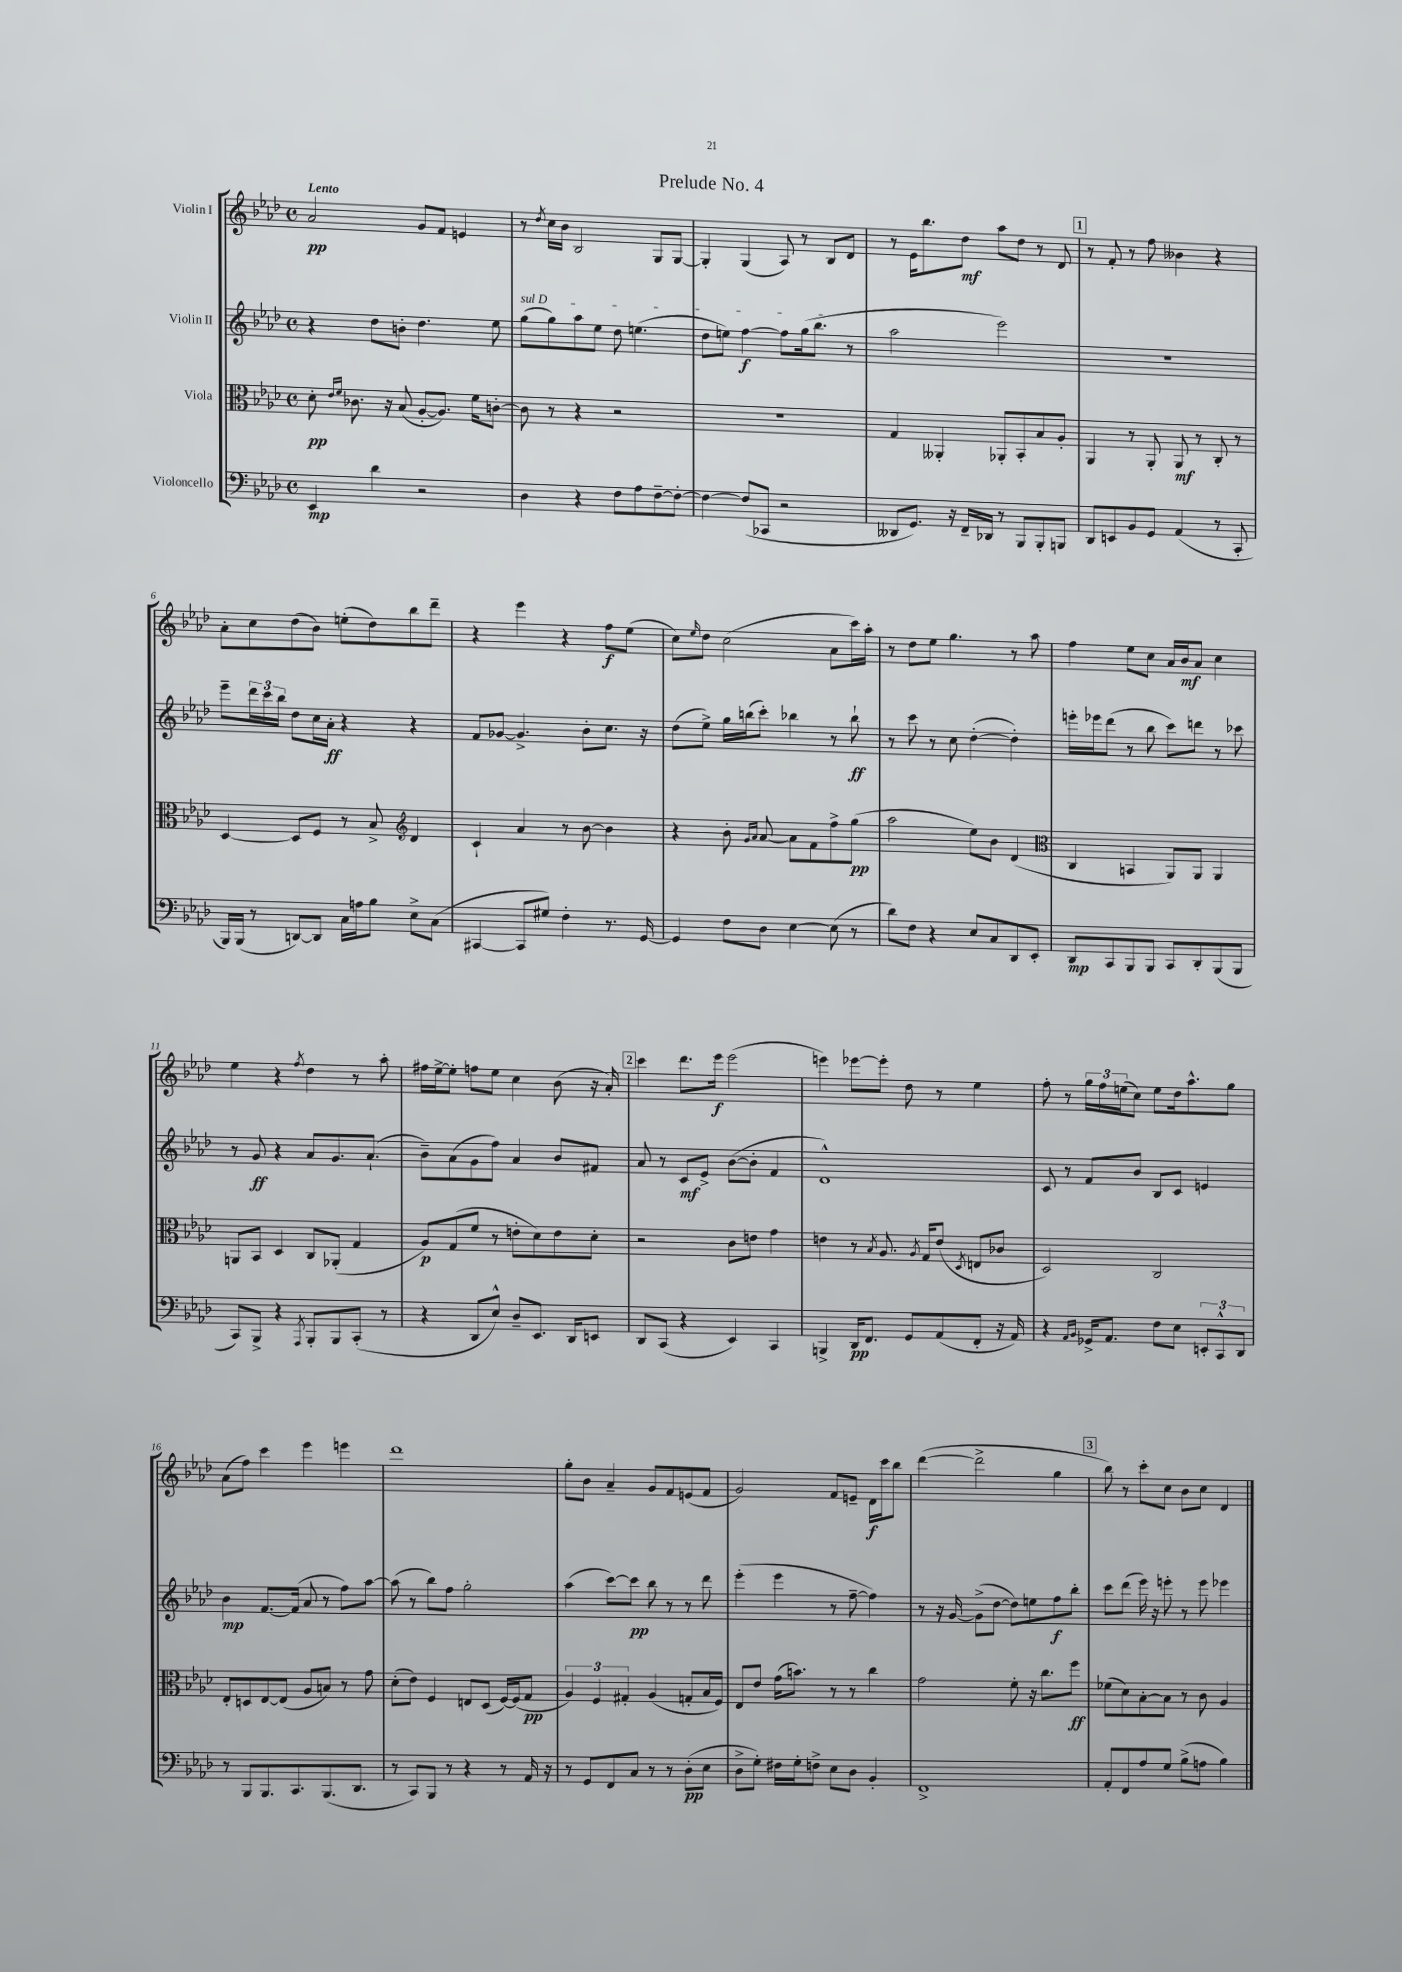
\header { title = "Prelude No. 4" }
<<
\new StaffGroup <<
\new Staff = "s0" \with { instrumentName = "Violin I" } {
    \clef treble \key aes \major \defaultTimeSignature \time 4/4 \tempo "Lento"
    aes'2\pp g'8 f'8 e'4 |
    r8 \acciaccatura { des''8 } c''16 bes'16 bes2 g8 g8~ |
    g4-. g4( aes8) r8 bes8 des'8 |
    r8 ees'16 bes''8. des''8\mf aes''8 des''8 r8 des'8 |
    \mark \markup { \box "1" } r8 f'8-. r8 f''8 beses'4 r4 |
    aes'8-. c''8 des''8( bes'8) e''8-.( des''8) bes''8 des'''8-- |
    r4 ees'''4 r4 f''8\f ees''8( |
    c''8) \grace { ees''16 } des''8 c''2( aes'8 c'''16) aes''16-. |
    r8 des''8 ees''8 g''4. r8 aes''8 |
    f''4 ees''8 c''8 aes'16 bes'16\mf aes'8 c''4 |
    ees''4 r4 \acciaccatura { f''8 } des''4 r8 aes''8-. |
    fis''16 ees''16~-> ees''8-. f''8 ees''8 c''4 bes'8( r16 aes'16-.) |
    \mark \markup { \box "2" } c'''4 des'''8. ees'''16\f ees'''2( |
    e'''4) ees'''8~ ees'''8-. des''8 r8 ees''4 |
    f''8-. r8 \tuplet 3/2 { g''16 f''16 e''16( } c''8) e''8 des''16 aes''8.-^ g''8 |
    aes'8( f''8) c'''4 ees'''4 e'''4 |
    des'''1 |
    g''8-. bes'8 aes'4-- g'8 f'8 e'8( f'8 |
    g'2) f'8 e'8-- des'16\f c'''16 bes''8 |
    des'''4~( des'''2-> g''4 |
    \mark \markup { \box "3" } bes''8) r8 c'''8-. c''8 bes'8 c''8 des'4 \bar "|." |
}
\new Staff = "s1" \with { instrumentName = "Violin II" } {
    \clef treble \key aes \major \defaultTimeSignature \time 4/4
    r4 des''8 b'8-. des''4. ees''8 |
    \once \override TextSpanner.bound-details.left.text = \markup { \italic "sul D" } g''8\startTextSpan( g''8) aes''8 ees''8 des''8 e''4.( |
    des''8 e''8) f''4~\f f''8 g''16( bes''8.\stopTextSpan r8 |
    aes''2 ees'''2) |
    \mark \markup { \box "1" } R1 |
    ees'''8-- \tuplet 3/2 { des'''16 c'''16 bes''16 } des''8 c''16 aes'16-.\ff r4 r4 |
    f'8 ges'8~ ges'4.-> bes'8-. c''8. r16 |
    des''8( ees''8->) g''16 b''16( c'''8-.) bes''4 r8 bes''8-!\ff |
    r8 c'''8 r8 c''8 des''4~-.( des''4-.) |
    e'''16-. ees'''16 des'''8( r8 bes''8 c'''8) d'''8 r8 ces'''8 |
    r8 g'8\ff r4 aes'8 g'8. aes'8.-!( |
    bes'8--) aes'8( g'8 f''8) aes'4 bes'8 fis'8 |
    \mark \markup { \box "2" } aes'8 r8 c'8\mf ees'8-> bes'8~( bes'8-. f'4 |
    des'1-^) |
    c'8 r8 f'8 bes'8 bes8 c'8 e'4 |
    bes'4\mp f'8.~ f'16( aes'8 r8 f''8) aes''8~ |
    aes''8( r8 bes''8) f''8 g''2-. |
    aes''4( c'''8~) c'''8\pp bes''8 r8 r8 des'''8 |
    ees'''4-.( ees'''4 r8 f''8~-- f''4) |
    r8 r16 g'16~ g'8->( des''8~ des''8) e''8 f''8\f bes''8-. |
    \mark \markup { \box "3" } c'''8 des'''8( ees'''16) r16 e'''8-. r8 e'''8 ees'''4 \bar "|." |
}
\new Staff = "s2" \with { instrumentName = "Viola" } {
    \clef alto \key aes \major \defaultTimeSignature \time 4/4
    des'8-.\pp \grace { ees'16 f'16 } ces'8. r16 bes8( aes8~-. aes8.) f'16 c'8~-. |
    c'8 r8 r4 r2 |
    r1 |
    g4 aeses,4-. aes,8-. bes,8-. bes8 aes8-. |
    \mark \markup { \box "1" } aes,4 r8 aes,8-. aes,8\mf r8 c8-. r8 |
    des4~ des8 f8 r8 bes8-> \clef treble des'4 |
    c'4-! aes'4 r8 bes'8~ bes'4 |
    r4 bes'8-. \grace { g'16 aes'16 } aes'8~ aes'8 f'8 f''8-> g''8\pp( |
    aes''2 ees''8) bes'8 des'4( |
    \clef alto c4 b,4 aes,8) aes,8 aes,4 |
    a,8 bes,8 des4 c8 aes,8-.( g4 |
    aes8\p) g8( f'8 r8 e'8-. des'8) e'8 des'8-. |
    \mark \markup { \box "2" } r2 c'8 e'8 g'4 |
    e'4 r8 \acciaccatura { bes8 } aes8. \acciaccatura { aes8 } g16 e'8( \acciaccatura { des8 } e8 ces'8 |
    des2) c2 |
    ees8-. d8 ees8~ ees8( aes8 b8) r8 g'8 |
    des'8-.( ees'8) f4 e8 des8( f16~) f16( g8\pp |
    \tuplet 3/2 { aes4) f4 gis4-. } aes4( g8-. bes16 f16) |
    ees8 ees'8 g'16( b'8.) r8 r8 c''4 |
    g'2 f'8-. r16 c''8. f''8\ff |
    \mark \markup { \box "3" } fes'8( des'8) bes8~-. bes8 r8 c'8 aes4 \bar "|." |
}
\new Staff = "s3" \with { instrumentName = "Violoncello" } {
    \clef bass \key aes \major \defaultTimeSignature \time 4/4
    ees,4\mp des'4 r2 |
    des4 r4 f8 aes8 f8~-- f8~-. |
    f4~ f8( ces,8 r2 |
    deses,8 g,8.) r16 f,16-- des,16 r8 bes,,8 bes,,8-. b,,8 |
    \mark \markup { \box "1" } des,8 e,8 bes,8 g,8 aes,4( r8 c,8-. |
    bes,,16) bes,,16( r8 d,8~) d,8 c16 a16 bes8 ees8-> c8( |
    cis,4~ cis,8 gis8) f4-. r8. g,16~ |
    g,4 f8 des8 ees4~ ees8( r8 |
    des'8) f8 r4 ees8 c8 des,8 ees,8-. |
    des,8\mp c,8 bes,,8 bes,,8 c,8 des,8-. bes,,8( bes,,8 |
    c,8) bes,,8-> r4 \acciaccatura { aes,,8 } bes,,8-. bes,,8 c,8-.( r8 |
    r4 des,8 ees8-^) des8-- ees,8. des,16 e,8 |
    \mark \markup { \box "2" } des,8 c,8( r4 ees,4) c,4 |
    b,,4-> des,16\pp f,8. g,8 aes,8( f,8-. r16 aes,16) |
    r4 \grace { aes,16 bes,16 } ges,16-> aes,8. f8 ees8 \tuplet 3/2 { e,8-. c,8-^ des,8 } |
    r8 bes,,8 bes,,8. c,8. bes,,8.( des,8. |
    r8 c,8) bes,,8 r8 r4 r8 aes,16 r16 |
    r8 g,8 f,8 c8 r8 r8 des8-.\pp( ees8 |
    des8-> g8-.) fis16 g16-. f8-> ees8 des8 bes,4-. |
    f,1-> |
    \mark \markup { \box "3" } aes,8-. f,8 aes8 g8 bes8->( a8 bes4) \bar "|." |
}
>>
>>
